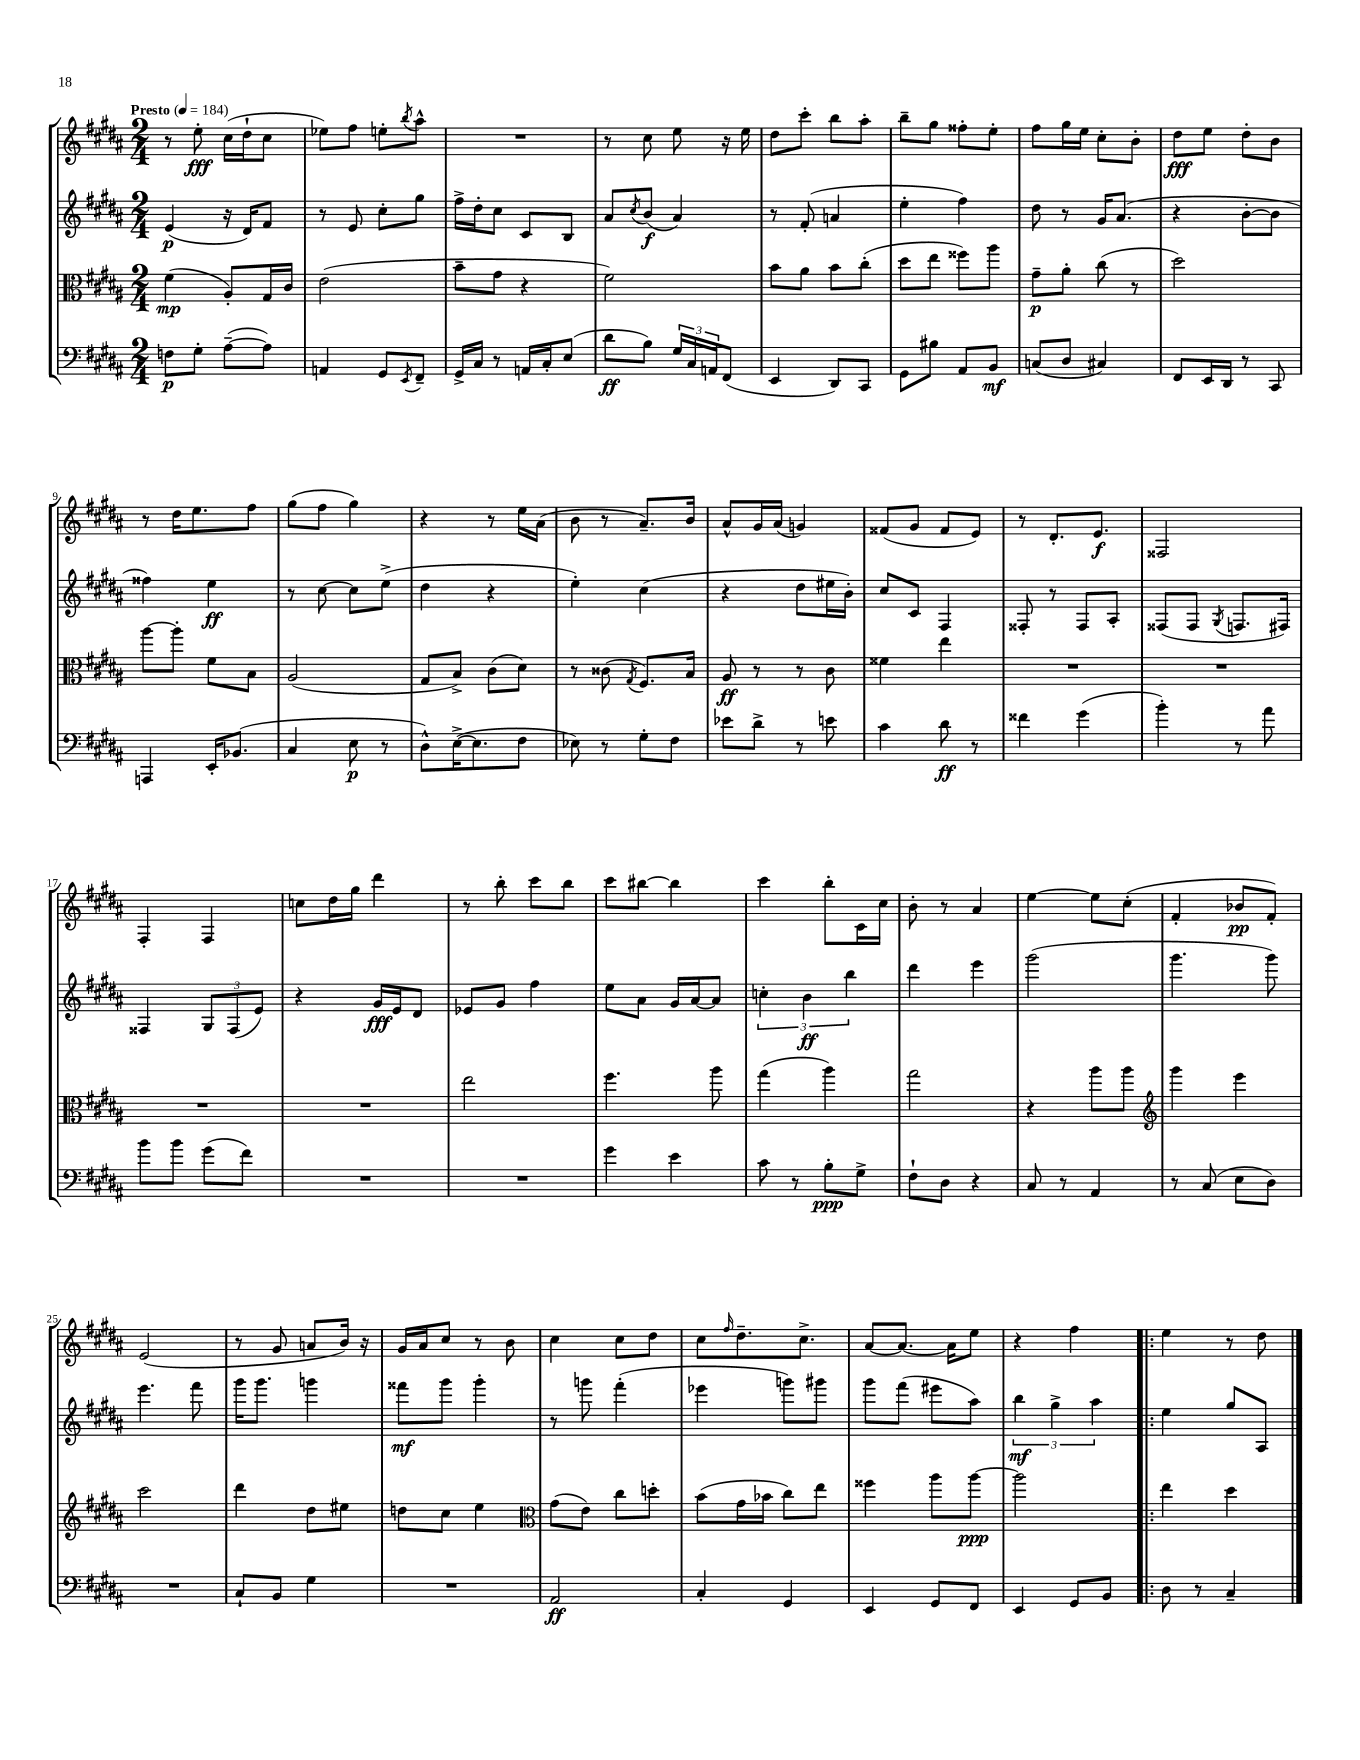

**kern	**dynam	**kern	**dynam	**kern	**dynam	**kern	**dynam
*part4	*part4	*part3	*part3	*part2	*part2	*part1	*part1
*staff4	*staff4	*staff3	*staff3	*staff2	*staff2	*staff1	*staff1
*clefF4	*	*clefC3	*	*clefG2	*	*clefG2	*
*k[f#c#g#d#a#]	*	*k[f#c#g#d#a#]	*	*k[f#c#g#d#a#]	*	*k[f#c#g#d#a#]	*
*M2/4	*	*M2/4	*	*M2/4	*	*M2/4	*
*MM184	*	*MM184	*	*MM184	*	*MM184	*
=1	=1	=1	=1	=1	=1	=1	=1
!	!	!	!	!	!	!LO:TX:a:B:t=Presto	!
8Fn\L	p	(4f#\	mp	(4e/	p	8r	.
8G#'\J	.	.	.	.	.	8ee'\	fff
([8A#~\L	.	8A#'/L)	.	16r	.	(16cc#\LL	.
.	.	.	.	16d#/KL)	.	16dd#`\J	.
8A#\J])	.	16G#/L	.	8f#/J	.	8cc#\J	.
.	.	16c#/JJ	.	.	.	.	.
=2	=2	=2	=2	=2	=2	=2	=2
4AAn/	.	(2e\	.	8r	.	8ee-X\L)	.
.	.	.	.	8e/	.	8ff#\J	.
8GG#/L	.	.	.	8cc#'\L	.	8een'\L	.
8qEE/	.	.	.	.	.	8qbb/	.
8FF#~/J	.	.	.	8gg#\J	.	8aa#^^\J	.
=3	=3	=3	=3	=3	=3	=3	=3
16GG#^/LL	.	8b~\L	.	16ff#^\LL	.	2r	.
16C#/JJ	.	.	.	16dd#'\J	.	.	.
8r	.	8g#\J	.	8cc#\J	.	.	.
16AAn/LL	.	4r	.	8c#/L	.	.	.
16C#'/J	.	.	.	.	.	.	.
(8E/J	.	.	.	8B/J	.	.	.
=4	=4	=4	=4	=4	=4	=4	=4
8d#\L	ff	2f#\)	.	8a#/L	.	8r	.
.	.	.	.	8qcc#/	.	.	.
8B\J)	.	.	.	(8b/J	f	8cc#\	.
24G#/LL	.	.	.	4a#/)	.	8ee\	.
24C#/	.	.	.	.	.	.	.
24AAn/J	.	.	.	.	.	.	.
(8FF#/J	.	.	.	.	.	16r	.
.	.	.	.	.	.	16ee\	.
=5	=5	=5	=5	=5	=5	=5	=5
4EE/	.	8b\L	.	8r	.	8dd#\L	.
.	.	8a#\J	.	(8f#'/	.	8ccc#'\J	.
8DD#/L)	.	8b\L	.	4an/	.	8bb\L	.
8CC#/J	.	(8cc#'\J	.	.	.	8aa#'\J	.
=6	=6	=6	=6	=6	=6	=6	=6
8GG#\L	.	8dd#\L	.	4ee'\	.	8bb~\L	.
8B#X\J	.	8ee\J	.	.	.	8gg#\J	.
8AA#/L	.	8ff##X\L)	.	4ff#\)	.	8ff##X'\L	.
8BB/J	mf	8aa#\J	.	.	.	8ee'\J	.
=7	=7	=7	=7	=7	=7	=7	=7
(8Cn/L	.	8g#~\L	p	8dd#\	.	8ff#\L	.
8D#/J	.	8a#'\J	.	8r	.	16gg#\L	.
.	.	.	.	.	.	16ee\JJ	.
4C#X/)	.	(8cc#\	.	16g#/KL	.	8cc#'\L	.
.	.	.	.	(8.a#/J	.	.	.
.	.	8r	.	.	.	8b'\J	.
=8	=8	=8	=8	=8	=8	=8	=8
8FF#/L	.	2dd#\)	.	4r	.	8dd#\L	fff
16EE/L	.	.	.	.	.	8ee\J	.
16DD#/JJ	.	.	.	.	.	.	.
8r	.	.	.	[8b'\L	.	8dd#'\L	.
8CC#/	.	.	.	8b\J]	.	8b\J	.
!!LO:LB:g=z
=9	=9	=9	=9	=9	=9	=9	=9
4AAAn/	.	[8aa#\L	.	4ff##X\)	.	8r	.
.	.	8aa#'\J]	.	.	.	16dd#\KL	.
.	.	.	.	.	.	8.ee\	.
16EE'/KL	.	8f#\L	.	4ee\	ff	.	.
(8.BB-X/J	.	.	.	.	.	.	.
.	.	8B\J	.	.	.	8ff#\J	.
=10	=10	=10	=10	=10	=10	=10	=10
4C#/	.	(2A#/	.	8r	.	(8gg#\L	.
.	.	.	.	[8cc#\	.	8ff#\J	.
8E\	p	.	.	8cc#\L]	.	4gg#\)	.
8r	.	.	.	(8ee^\J	.	.	.
=11	=11	=11	=11	=11	=11	=11	=11
8D#^^\L)	.	8G#/L	.	4dd#\	.	4r	.
([16E^\K	.	8B^/J)	.	.	.	.	.
8.E\]	.	.	.	.	.	.	.
.	.	(8c#\L	.	4r	.	8r	.
8F#\J	.	8d#\J)	.	.	.	16ee\LL	.
.	.	.	.	.	.	(16a#\JJ	.
=12	=12	=12	=12	=12	=12	=12	=12
8E-X\)	.	8r	.	4ee'\)	.	8b\	.
8r	.	(8c##X\	.	.	.	8r	.
.	.	8qG#/	.	.	.	.	.
8G#'\L	.	8.F#/L)	.	(4cc#\	.	8.a#~/L)	.
8F#\J	.	.	.	.	.	.	.
.	.	16B/Jk	.	.	.	16b/Jk	.
=13	=13	=13	=13	=13	=13	=13	=13
8e-X\L	.	8A#/	ff	4r	.	8a#^^/L	.
8d#^\J	.	8r	.	.	.	16g#/L	.
.	.	.	.	.	.	(16a#/JJ	.
8r	.	8r	.	8dd#\L	.	4gn/)	.
8en\	.	8c#\	.	16ee#X\L	.	.	.
.	.	.	.	16b'\JJ)	.	.	.
=14	=14	=14	=14	=14	=14	=14	=14
4c#\	.	4f##X\	.	8cc#/L	.	(8f##X/L	.
.	.	.	.	8c#/J	.	8g#/J	.
8d#\	ff	4ee\	.	4F#/	.	8f##/L	.
8r	.	.	.	.	.	8e/J)	.
=15	=15	=15	=15	=15	=15	=15	=15
4f##X\	.	2r	.	8F##X'/	.	8r	.
.	.	.	.	8r	.	8.d#'/L	.
(4g#\	.	.	.	8F##/L	.	.	.
.	.	.	.	.	.	8.e/J	f
.	.	.	.	8A#'/J	.	.	.
=16	=16	=16	=16	=16	=16	=16	=16
4b'\)	.	2r	.	(8F##X/L	.	2F##X/	.
.	.	.	.	8F##/J	.	.	.
.	.	.	.	8qG#/	.	.	.
8r	.	.	.	8.Fn/L	.	.	.
8a#\	.	.	.	.	.	.	.
.	.	.	.	16F#X/Jk)	.	.	.
!!LO:LB:g=z
=17	=17	=17	=17	=17	=17	=17	=17
8b\L	.	2r	.	4F##X/	.	4F#'/	.
8b\J	.	.	.	.	.	.	.
(8g#\L	.	.	.	12G#/L	.	4F#/	.
.	.	.	.	(12F##/	.	.	.
8f#\J)	.	.	.	.	.	.	.
.	.	.	.	12e/J)	.	.	.
=18	=18	=18	=18	=18	=18	=18	=18
2r	.	2r	.	4r	.	8ccn\L	.
.	.	.	.	.	.	16dd#\L	.
.	.	.	.	.	.	16gg#\JJ	.
.	.	.	.	16g#/LL	fff	4ddd#\	.
.	.	.	.	16e/J	.	.	.
.	.	.	.	8d#/J	.	.	.
=19	=19	=19	=19	=19	=19	=19	=19
2r	.	2ee\	.	8e-X/L	.	8r	.
.	.	.	.	8g#/J	.	8bb'\	.
.	.	.	.	4ff#\	.	8ccc#\L	.
.	.	.	.	.	.	8bb\J	.
=20	=20	=20	=20	=20	=20	=20	=20
4g#\	.	4.ff#\	.	8ee\L	.	8ccc#\L	.
.	.	.	.	8a#\J	.	[8bb#X\J	.
4e\	.	.	.	16g#/LL	.	4bb#\]	.
.	.	.	.	[16a#/J	.	.	.
.	.	8aa#\	.	8a#/J]	.	.	.
=21	=21	=21	=21	=21	=21	=21	=21
8c#\	.	(4gg#\	.	6ccn'\	.	4ccc#\	.
8r	.	.	.	.	.	.	.
.	.	.	.	6b\	ff	.	.
8B'\L	ppp	4aa#\)	.	.	.	8bb'\L	.
.	.	.	.	6bb\	.	.	.
8G#^\J	.	.	.	.	.	16c#\L	.
.	.	.	.	.	.	16cc#\JJ	.
=22	=22	=22	=22	=22	=22	=22	=22
8F#`\L	.	2gg#\	.	4ddd#\	.	8b'\	.
8D#\J	.	.	.	.	.	8r	.
4r	.	.	.	4eee\	.	4a#/	.
=23	=23	=23	=23	=23	=23	=23	=23
8C#/	.	4r	.	(2ggg#\	.	[4ee\	.
8r	.	.	.	.	.	.	.
4AA#/	.	8aa#\L	.	.	.	8ee\L]	.
.	.	8aa#\J	.	.	.	(8cc#'\J	.
=24	=24	=24	=24	=24	=24	=24	=24
*	*	*clefG2	*	*	*	*	*
8r	.	4ggg#\	.	4.ggg#\	.	4f#'/	.
(8C#/	.	.	.	.	.	.	.
8E\L	.	4eee\	.	.	.	8b-X/L	pp
8D#\J)	.	.	.	8ggg#\)	.	8f#'/J)	.
!!LO:LB:g=z
=25	=25	=25	=25	=25	=25	=25	=25
2r	.	2ccc#\	.	4.eee\	.	(2e/	.
.	.	.	.	8fff#\	.	.	.
=26	=26	=26	=26	=26	=26	=26	=26
8C#`/L	.	4ddd#\	.	16ggg#\KL	.	8r	.
.	.	.	.	8.ggg#\J	.	.	.
8BB/J	.	.	.	.	.	8g#/	.
4G#\	.	8dd#\L	.	4gggn\	.	8an/L	.
.	.	8ee#X\J	.	.	.	16b/Jk)	.
.	.	.	.	.	.	16r	.
=27	=27	=27	=27	=27	=27	=27	=27
2r	.	8ddn\L	.	8fff##X\L	mf	16g#/LL	.
.	.	.	.	.	.	16a#/J	.
.	.	8cc#\J	.	8ggg#\J	.	8cc#/J	.
.	.	4ee\	.	4ggg#'\	.	8r	.
.	.	.	.	.	.	8b\	.
=28	=28	=28	=28	=28	=28	=28	=28
*	*	*clefC3	*	*	*	*	*
2AA#/	ff	(8g#\L	.	8r	.	4cc#\	.
.	.	8e\J)	.	8gggn\	.	.	.
.	.	8cc#\L	.	(4fff#'\	.	8cc#\L	.
.	.	8ddn'\J	.	.	.	8dd#\J	.
=29	=29	=29	=29	=29	=29	=29	=29
4C#'/	.	(8b\L	.	4eee-X\	.	8cc#\L	.
.	.	.	.	.	.	16qqff#/	.
.	.	16g#\L	.	.	.	8.dd#~\	.
.	.	16b-X\JJ	.	.	.	.	.
4GG#/	.	8cc#\L)	.	8gggn\L)	.	.	.
.	.	.	.	.	.	8.cc#^\J	.
.	.	8ee\J	.	8ggg#X\J	.	.	.
=30	=30	=30	=30	=30	=30	=30	=30
4EE/	.	4ff##X\	.	8ggg#\L	.	[8a#/L	.
.	.	.	.	(8fff#\J	.	8.a#/J_	.
8GG#/L	.	8aa#\L	.	8eee#X\L	.	.	.
.	.	.	.	.	.	16a#\KL]	.
8FF#/J	.	[8aa#\J	ppp	8aa#\J)	.	8ee\J	.
=31	=31	=31	=31	=31	=31	=31	=31
4EE/	.	2aa#\]	.	6bb\	mf	4r	.
.	.	.	.	6gg#^\	.	.	.
8GG#/L	.	.	.	.	.	4ff#\	.
.	.	.	.	6aa#\	.	.	.
8BB/J	.	.	.	.	.	.	.
=32!|:	=32!|:	=32!|:	=32!|:	=32!|:	=32!|:	=32!|:	=32!|:
8D#\	.	4ee\	.	4ee\	.	4ee\	.
8r	.	.	.	.	.	.	.
4C#~/	.	4dd#\	.	8gg#/L	.	8r	.
.	.	.	.	8A#/J	.	8dd#\	.
==	==	==	==	==	==	==	==
*-	*-	*-	*-	*-	*-	*-	*-
